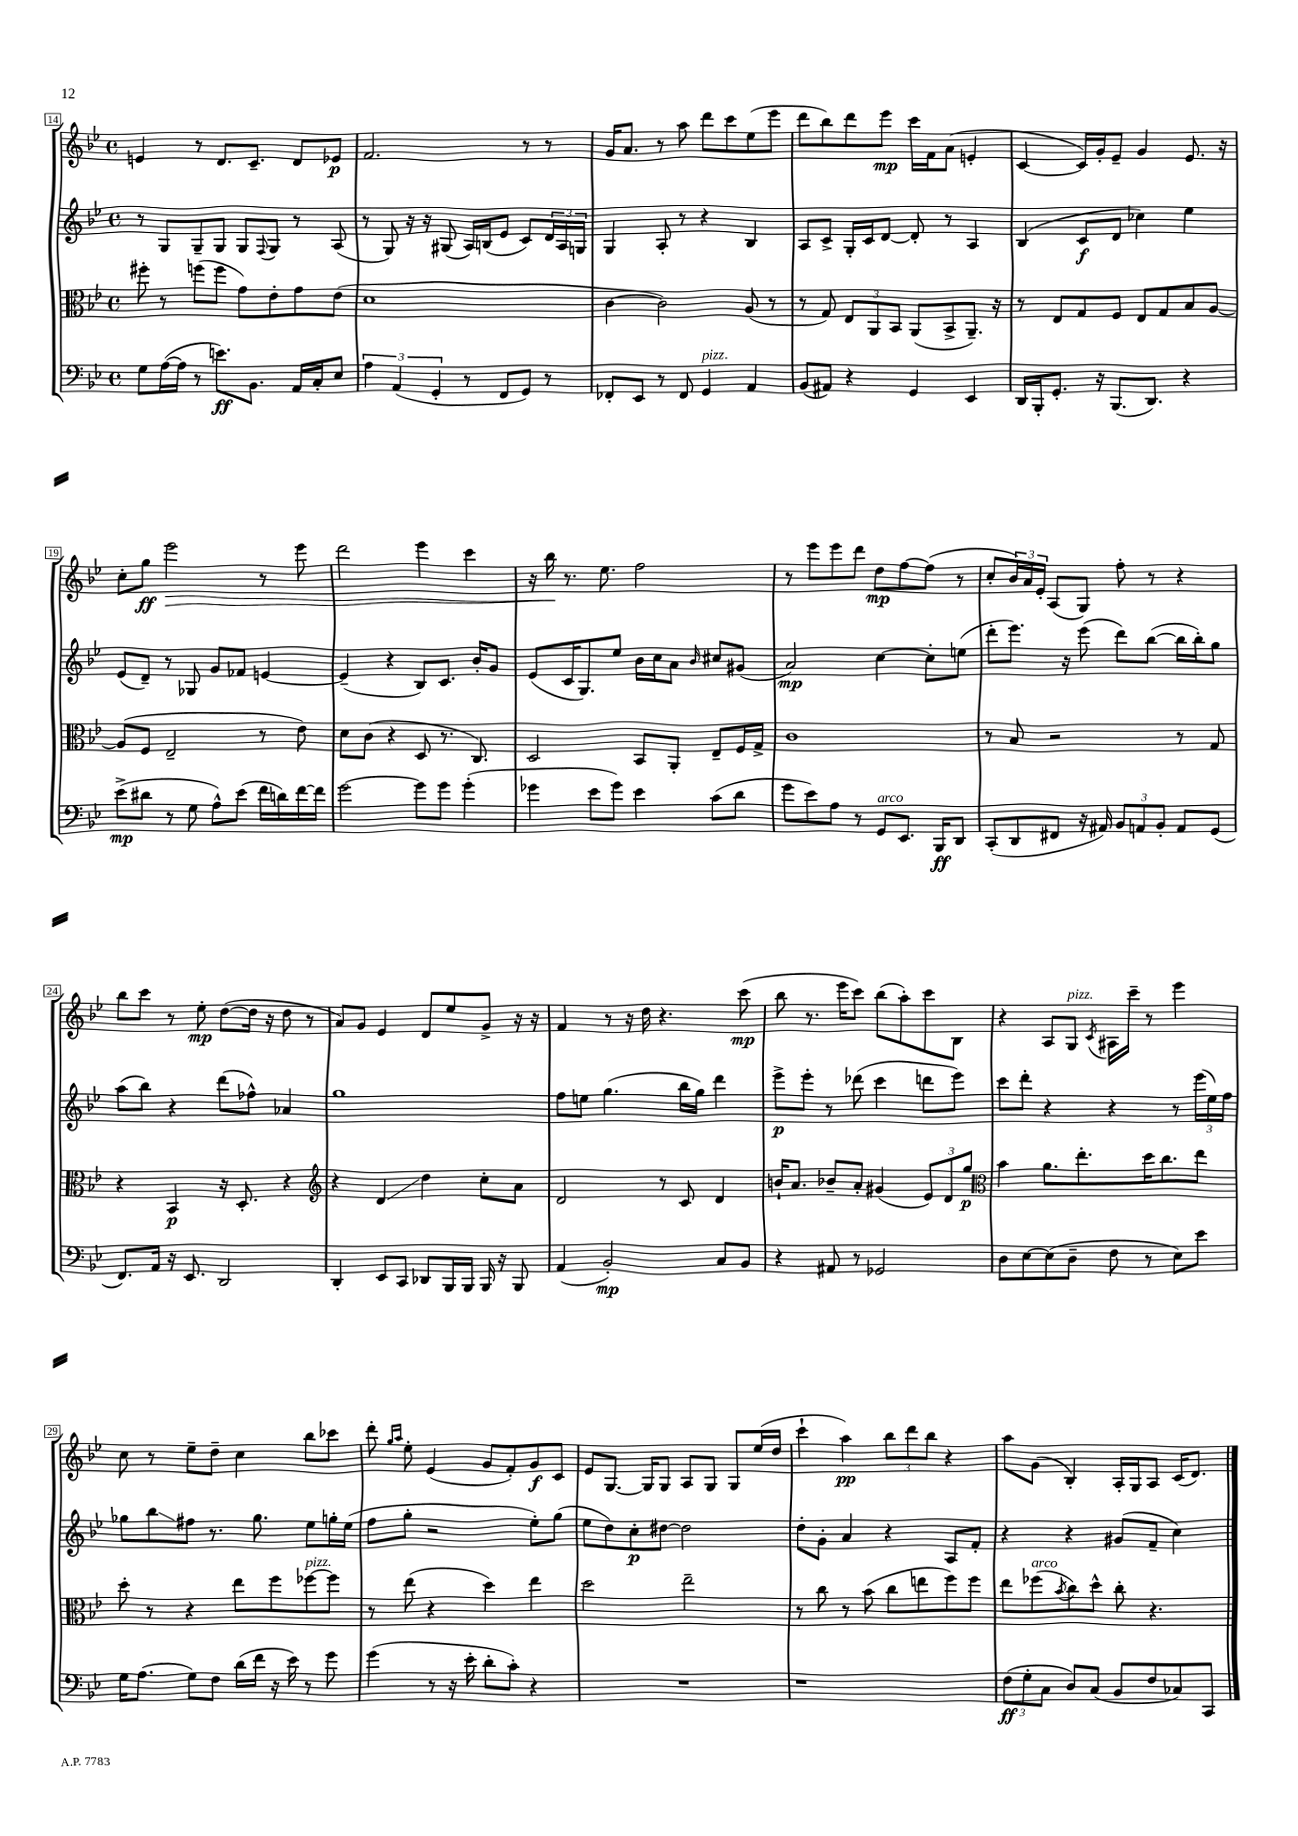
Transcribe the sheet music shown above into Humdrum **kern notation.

**kern	**kern	**kern	**kern
*staff4	*staff3	*staff2	*staff1
*clefF4	*clefC3	*clefG2	*clefG2
*k[b-e-]	*k[b-e-]	*k[b-e-]	*k[b-e-]
*M4/4	*M4/4	*M4/4	*M4/4
*met(c)	*met(c)	*met(c)	*met(c)
8G	8ff#'	8r	4e
([16A	8r	8G	.
16A]	.	.	.
8r	(8ff	8G~	8r
8.e)	8ff	8G	8.d
.	8g)	8G	.
8.BB-	.	.	8.c~
.	.	8qqF	.
.	8e-'	8G	.
16AA	8g	8r	8d
16C'	.	.	.
8E-	(8e-	(8A	8e-
=	=	=	=
6A	1d	8r	2.f
.	.	8G)	.
(6AA	.	.	.
.	.	16r	.
.	.	16r	.
6GG'	.	.	.
.	.	(8G#	.
8r	.	16A)	.
.	.	(16B	.
8FF	.	8e-	.
8GG)	.	8c)	8r
8r	.	24d	8r
.	.	24A	.
.	.	24G	.
=	=	=	=
8FF-'	[4c	4G	16g
.	.	.	8.a
8EE-	.	.	.
8r	2c])	8A'	8r
8FF-	.	8r	8aa
4GG	.	4r	8ddd
.	.	.	8ccc
4AA	(8A	4B-	(8ee-
.	8r	.	8eee-
=	=	=	=
(8BB-	8r	8A	8ddd
8AA#)	8G)	8c^	8bb-)
4r	12E-	16G'	8ddd
.	.	16c	.
.	12AA	.	.
.	.	[8d	8eee-
.	12BB-	.	.
4GG	(8AA	8d']	16ccc
.	.	.	16f
.	8BB-^	8r	(8a
4EE-	8.AA~)	4A	4e'
.	16r	.	.
=	=	=	=
16DD	8r	(4B-	[4c
16BBB-'	.	.	.
8.GG'	8E-	.	.
.	8G	8c	16c])
16r	.	.	16g'
(8.BBB-	8F	8d	8e-~
.	8E-	4cc-)	4g
8.DD)	.	.	.
.	8G	.	.
4r	8B-	4ee-	8.e-
.	[8A	.	.
.	.	.	16r
=	=	=	=
(8e-^	(8A]	(8e-	8cc'
8d#	8F	8d~)	8gg
8r	2E-~	8r	2eee-
8G	.	8G-	.
8A^^)	.	8g	.
(8e-	.	8f-	.
16f	8r	[4e	8r
16d)	.	.	.
[16f	8e-)	.	8eee-
16f]	.	.	.
=	=	=	=
[2g	8d	(4e~]	2ddd
.	(8c	.	.
.	4r	4r	.
8g]	8D	8B-)	4eee-
8g	8.r	8.c	.
(4g'	.	.	4ccc
.	8.C)	16b-'	.
.	.	8g	.
=	=	=	=
4g-	2D	(8e-	16r
.	.	.	16bb-
.	.	16c	8.r
.	.	8.G)	.
8e-	.	.	.
.	.	.	8.ee-
8g-)	.	8ee-	.
4e-	8BB-	16b-	2ff
.	.	16cc	.
.	8AA'	8a	.
.	.	16qqb-	.
(8c	8E-~	8cc#	.
8d	16F	(8g#	.
.	16G^	.	.
=	=	=	=
8g	1c	2a)	8r
8e-)	.	.	8eee-
8A	.	.	8eee-
8r	.	.	8ddd
8GG	.	[4cc	8dd
8.EE-	.	.	[8ff
.	.	8cc']	(8ff]
16BBB-	.	.	.
8DD	.	(8ee	8r
=	=	=	=
(8CC'	8r	8ddd'	8cc'
8DD	8B-	8.eee-)	24b-)
.	.	.	24a
.	.	.	24e-'
8FF#	2r	.	(8A
.	.	16r	.
16r	.	(8eee-	8G)
16AA#)	.	.	.
12BB-	.	8ddd)	8ff'
12AA	.	.	.
.	.	([8bb-	8r
12BB-'	.	.	.
8AA	8r	16bb-]	4r
.	.	16bb-')	.
(8GG	8G	8gg	.
=	=	=	=
8.FF)	4r	(8aa	8bb-
.	.	8bb-)	8ccc
16AA	.	.	.
16r	4BB-	4r	8r
8.EE-	.	.	.
.	.	.	8ee-'
2DD	16r	(8ddd	([8dd
.	8.D'	.	.
.	.	8ff-^^)	16dd]
.	.	.	16r
.	4r	4a-	8dd
.	.	.	8r
=	=	=	=
*	*clefG2	*	*
4DD'	4r	1gg	8a)
.	.	.	8g
8EE-	4d	.	4e-
8CC	.	.	.
8DD-	4dd	.	8d
16BBB-	.	.	8ee-
16BBB-	.	.	.
16BBB-	8cc'	.	8g^
16r	.	.	.
8BBB-	8a	.	16r
.	.	.	16r
=	=	=	=
(4AA	2d	8ff	4f
.	.	8ee	.
2BB-')	.	(4.gg	8r
.	.	.	16r
.	.	.	16dd
.	8r	.	4.r
.	8c	16bb-	.
.	.	16gg)	.
8C	4d	4ddd	.
8BB-	.	.	(8ccc
=	=	=	=
4r	16b`	8eee-^	8bb-
.	8.a	.	.
.	.	8eee-'	8.r
8AA#	8b-~	8r	.
.	.	.	16eee-
8r	8a'	(8ddd-	8ccc)
2GG-	(4g#	4ccc	(8bb-
.	.	.	8aa')
.	12e-)	8ddd	8ccc
.	12d	.	.
.	.	8eee-)	8B-
.	12gg	.	.
=	=	=	=
*	*clefC3	*	*
8D	4b-	8ccc	4r
[8E-	.	8ddd'	.
(8E-]	8.a	4r	8A
8D~	.	.	8G
.	8.ee-'	.	.
.	.	.	8qc
8F	.	4r	16A#
.	.	.	16ccc~
8r	16dd	.	8r
.	8.cc	.	.
8E-)	.	8r	4eee-
8e-	8ee-	(24eee-	.
.	.	24ee-)	.
.	.	24ff	.
=	=	=	=
16G	8dd'	8gg-	8cc
(8.A	.	.	.
.	8r	8bb-	8r
8G)	4r	8ff#	8ee-~
8F	.	8.r	8dd~
(16d	8ee-	.	4cc
16f	.	8.gg-	.
16r	8ff	.	.
16e-)	.	.	.
8r	[8ff-	8ee-	8bb-
8g	8ff-]	16gg'	8ccc-
.	.	(16ee-	.
=	=	=	=
(4g	8r	8ff	8ddd'
.	.	.	16qqgg
.	.	.	16qqaa
.	(8ee-	8gg'	8ee-'
8r	4r	2r	(4e-
16r	.	.	.
16e-'	.	.	.
8d'	4dd)	.	8g
8c')	.	.	8f')
4r	4ee-	8ee-')	8g
.	.	(8gg	8c
=	=	=	=
1r	2dd	8ee-	8e-
.	.	8dd)	[8.G
.	.	8cc'	.
.	.	.	16G]
.	.	[8dd#	8G
.	2ee-~	2dd#]	8A
.	.	.	8G
.	.	.	8G
.	.	.	(16ee-
.	.	.	16dd
=	=	=	=
1r	8r	8dd'	4ccc`
.	8cc	8g'	.
.	8r	4a	4aa)
.	(8b-	.	.
.	8cc	4r	12bb-
.	.	.	12ddd
.	8ee	.	.
.	.	.	12bb-
.	8ff)	8A	4r
.	8ff	8f'	.
=	=	=	=
(12F	8ee-	4r	8aa
12G'	.	.	.
.	(8ff-	.	(8g
12C	.	.	.
.	8qb-	.	.
8D)	8cc)	4r	4B-')
(8C	8dd^^	.	.
8BB-	8cc'	(8g#	16A'
.	.	.	16G
8F	4.r	8f~	8A
8C-)	.	4cc)	(16c
.	.	.	8.d)
8CC	.	.	.
==	==	==	==
*-	*-	*-	*-
